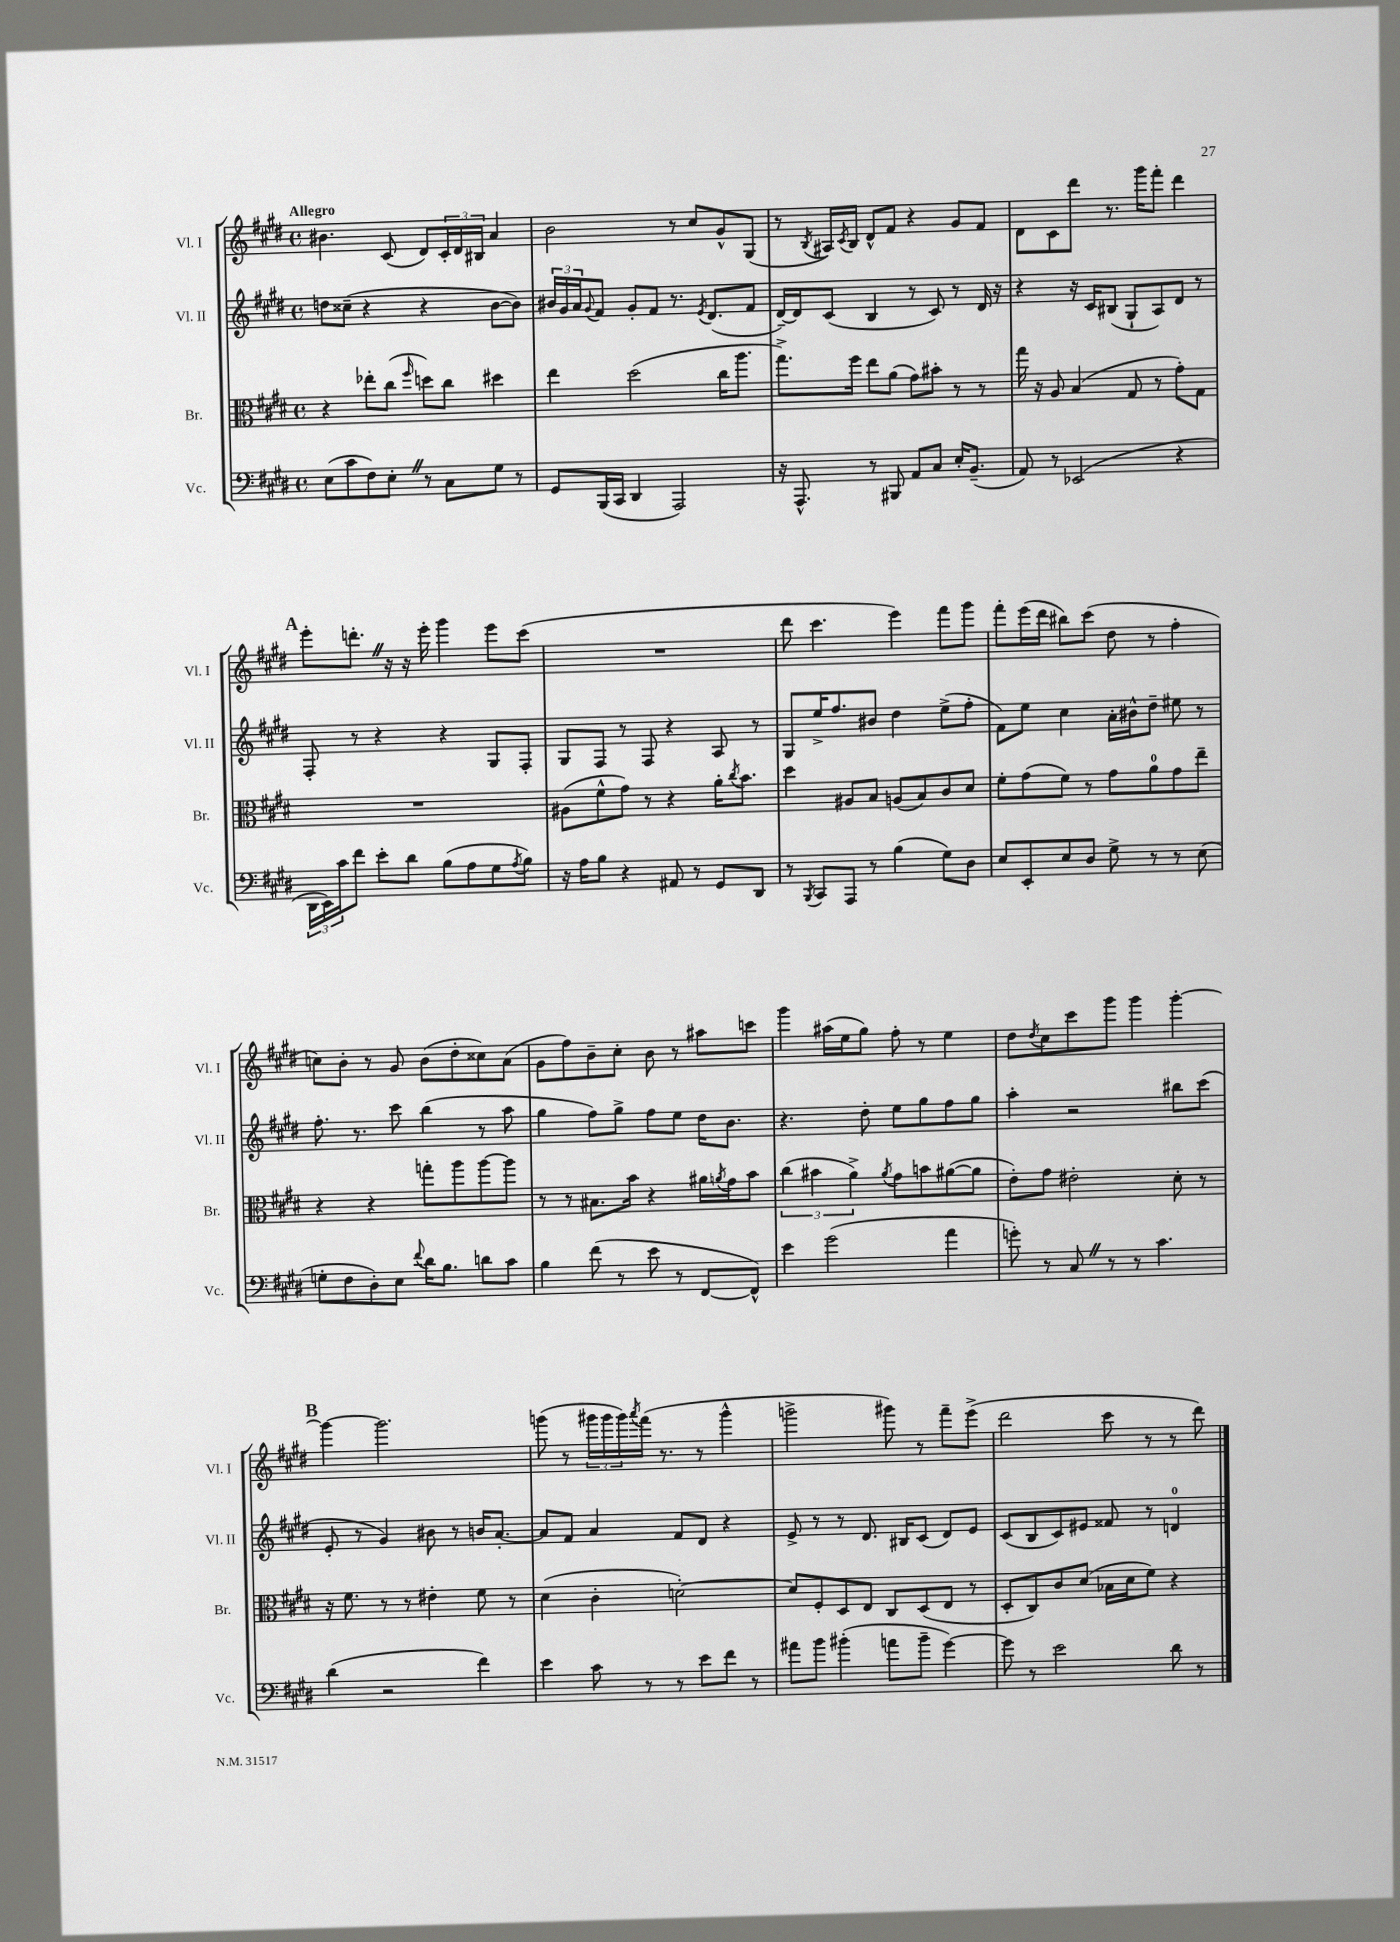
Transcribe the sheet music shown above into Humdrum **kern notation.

**kern	**kern	**kern	**kern
*part4	*part3	*part2	*part1
*staff4	*staff3	*staff2	*staff1
*I"Vc.	*I"Br.	*I"Vl. II	*I"Vl. I
*I'Vc.	*I'Br.	*I'Vl. II	*I'Vl. I
*clefF4	*clefC3	*clefG2	*clefG2
*k[f#c#g#d#]	*k[f#c#g#d#]	*k[f#c#g#d#]	*k[f#c#g#d#]
*M4/4	*M4/4	*M4/4	*M4/4
*met(c)	*met(c)	*met(c)	*met(c)
=1	=1	=1	=1
!	!	!	!LO:TX:a:B:t=Allegro
(8E\L	4r	8ddn\L	4.b#X\
8c#\	.	(8cc##X~\J	.
8F#\)	8ee-X'\L	4r	.
8E'Z\J	(8cc#\J	.	(8c#/
.	16qqff#/	.	.
8r	8ddn\L)	4r	8d#/L)
8C#\L	8cc#\J	.	24c#'/L
.	.	.	24d#/
.	.	.	24B#X/JJ
8G#\J	4dd#X\	[8b\L	4a/
8r	.	8b\J])	.
=2	=2	=2	=2
8GG#/L	4ee\	24b#X/LL	2b\
.	.	24g#/	.
.	.	24a/J	.
.	.	8qqg#/	.
(16BBB/L	.	8f#/J	.
16CC#/JJ	.	.	.
4DD#/	(2dd#\	8g#'/L	.
.	.	8f#/J	.
2AAA/)	.	8.r	8r
.	.	.	8cc#/L
.	.	8qe/	.
.	.	(8.d#/L	.
.	16cc#\KL	.	8g#^^/
.	8.aa\J	.	.
.	.	8f#/J	(8G#/J
=3	=3	=3	=3
16r	8.gg#^\L)	[16d#~/LL)	8r
8.AAA^^/	.	16d#/J]	.
.	.	.	8qB/
.	.	(8c#/J	16A#X/LL)
.	.	.	8qc#/
.	16ff#\Jk	.	16B/JJ
8r	8ee\L	4B/	8d#^^/L
8BBB#X/	(8a\J	.	8f#/J
8AA/L	8g#\L)	8r	4r
8C#/J	8b#X'\J	8c#/)	.
16E'/KL	8r	8r	8g#/L
(8.BB~/J	.	.	.
.	8r	16d#/	8f#/J
.	.	16r	.
=4	=4	=4	=4
8AA/)	16gg#\	4r	8d#\L
.	16r	.	.
8r	8A/	.	8c#\
(2EE-X/	(4B/	16r	8ddd#\J
.	.	16c#/KL	.
.	.	(8B#X/J	8.r
.	8G#/	8G#`/L	.
.	.	.	16ggg#\KL
.	8r	8A/)	8fff#'\J
4r	8g#'\L)	8d#/J	4ddd#\
.	8G#\J	8r	.
!!LO:LB:g=z
!!LO:REH:place=s1:t=A
=5	=5	=5	=5
24DD#\LL	1r	8F#'/	8eee'\L
24EE\)	.	.	.
24c#\J	.	.	.
8f#\J	.	8r	8.dddn'Z\J
8e'\L	.	4r	.
.	.	.	16r
8d#\J	.	.	16r
.	.	.	16eee'\
(8B\L	.	4r	4ggg#\
8A\	.	.	.
8G#\	.	8G#/L	8eee\L
8qA/	.	.	.
8B\J)	.	8F#'/J	(8ccc#\J
=6	=6	=6	=6
16r	(8A#X\L	8G#/L	1r
16A\KL	.	.	.
8B\J	8f#^^\	8F#/J	.
4r	8g#\J)	8r	.
.	8r	8F#/	.
8AA#X/	4r	4r	.
8r	.	.	.
8GG#/L	16a'\KL	8A/	.
.	8qcc#/	.	.
.	8.b\J	.	.
8DD#/J	.	8r	.
=7	=7	=7	=7
8r	4dd#\	8G#/L	8ddd#\
8qBBB/	.	.	.
8CC#/L	.	16ee^/K	4.ccc#\
.	.	8.ff#/	.
8AAA/J	8A#X/L	.	.
8r	8B/J	8b#X/J	.
(4B\	(8An/L	4dd#\	4eee\)
.	8B/)	.	.
8G#\L)	8c#/	(8ee^\L	8fff#\L
8D#\J	8d#/J	8ff#'\J	8ggg#\J
=8	=8	=8	=8
8E/L	8f#'\L	8f#\L)	8fff#'\L
8EE'/	(8g#\	8ee\J	(16eee\L
.	.	.	16ddd#\JJ
8E/	8f#\J)	4cc#\	8bb#X\L)
8D#/J	8r	.	(8ccc#\J
8G#^\	8g#\L	16a'\LL	8dd#\
.	.	16b#X^^\J	.
8r	8a\	8dd#~\J	8r
8r	8g#\	8ee#X\	4ff#'\
(8E\	8ee~\J	8r	.
!!LO:LB:g=z
=9	=9	=9	=9
8Gn'\L	4r	8.ff#'\	8ccn\L)
8F#\	.	.	8b'\J
.	.	8.r	.
8D#'\)	4r	.	8r
8E\J	.	8ccc#\	8g#/
8qqf#/	.	.	.
16d#\KL	8ggn'\L	(4bb\	(8b\L
8.B\J	.	.	.
.	8aa\	.	8dd#'\
8dn\L	[8aa\	8r	8cc##X\)
8c#\J	8aa\J]	8aa\	(8a\J
=10	=10	=10	=10
4B\	8r	4gg#\	8g#\L
.	8r	.	8ff#\)
(8f#\	8.B#X\L	8ff#\L)	8b~\
8r	.	8gg#^\J	8cc#'\J
.	16b\Jk	.	.
8e\	4r	8ff#\L	8b\
8r	.	8ee\J	8r
[8FF#/L	16a#X\LL	16dd#\KL	8aa#X\L
.	8qan/	.	.
.	16g#\J	8.b\J	.
8FF#^^/J])	8b\J	.	8cccn\J
=11	=11	=11	=11
4e\	(6cc#\	4.r	4ggg#\
.	6b#X\	.	.
(2g#\	.	.	(16aa#X\LL
.	.	.	16ee\J
.	6a^\)	.	.
.	.	8dd#'\	8gg#\J)
.	8qa/	.	.
.	8g#\L	8ee\L	8ff#'\
.	8bn\	8gg#\	8r
4a\	([8a#X\	8ff#\	4ee\
.	8a#\J]	8gg#\J	.
=12	=12	=12	=12
8gn'\)	8e'\L)	4aa'\	8dd#\L
.	.	.	8qdd#/
8r	8g#\J	.	8cc#\
8C#Z/	2e#X'\	2r	8ccc#\
8r	.	.	8ggg#\J
8r	.	.	4ggg#\
4.c#\	.	.	.
.	8d#'\	8bb#X\L	[4ggg#'\
.	8r	(8ccc#\J	.
!!LO:LB:g=z
!!LO:REH:place=s1:t=B
=13	=13	=13	=13
(4d#\	16r	8e'/	4ggg#\_
.	8.f#\	.	.
.	.	8r	.
2r	8r	4g#/)	2.ggg#\]
.	8r	.	.
.	4e#X'\	8b#X\	.
.	.	8r	.
4f#\)	8f#\	16bn/KL	.
.	.	[8.a'/J	.
.	8r	.	.
=14	=14	=14	=14
4e\	(4d#\	8a/L]	(8gggn\
.	.	8f#/J	8r
8c#\	4c#'\	4a/	24ggg#X\LL
.	.	.	24ggg#\
.	.	.	24ggg#\)
.	.	.	8qaaa/
8r	.	.	(16fff#\JJ
.	.	.	8.r
8r	[2dn'\)	8f#/L	.
8e\L	.	8d#/J	8r
8f#\J	.	4r	4ggg#^^\
8r	.	.	.
=15	=15	=15	=15
8a#X\L	8d/L]	8e^/	2gggn^\
8b\J	8F#'/	8r	.
(4b#X'\	8D#/	8r	.
.	8E/J	8.d#/	.
8an\L	8C#/L	.	8ggg#X\)
.	.	16B#X/KL	.
8b#~\J	(8D#/	(8c#/J	8r
[4g#\)	8E/J	8d#/L)	8fff#~\L
.	8r	8e/J	(8eee^\J
=16	=16	=16	=16
8g#\]	8D#'/L	(8c#/L	2ddd#\
8r	8C#/)	8B/	.
2e\	8c#/	8c#/)	.
.	(8d#/J	8e#X/J	.
.	16B-X\LL	8f##X/	8ccc#\
.	16d#\J	.	.
.	8f#\J)	8r	8r
8d#\	4r	4dn/	8r
8r	.	.	8ddd#\)
==	==	==	==
*-	*-	*-	*-
